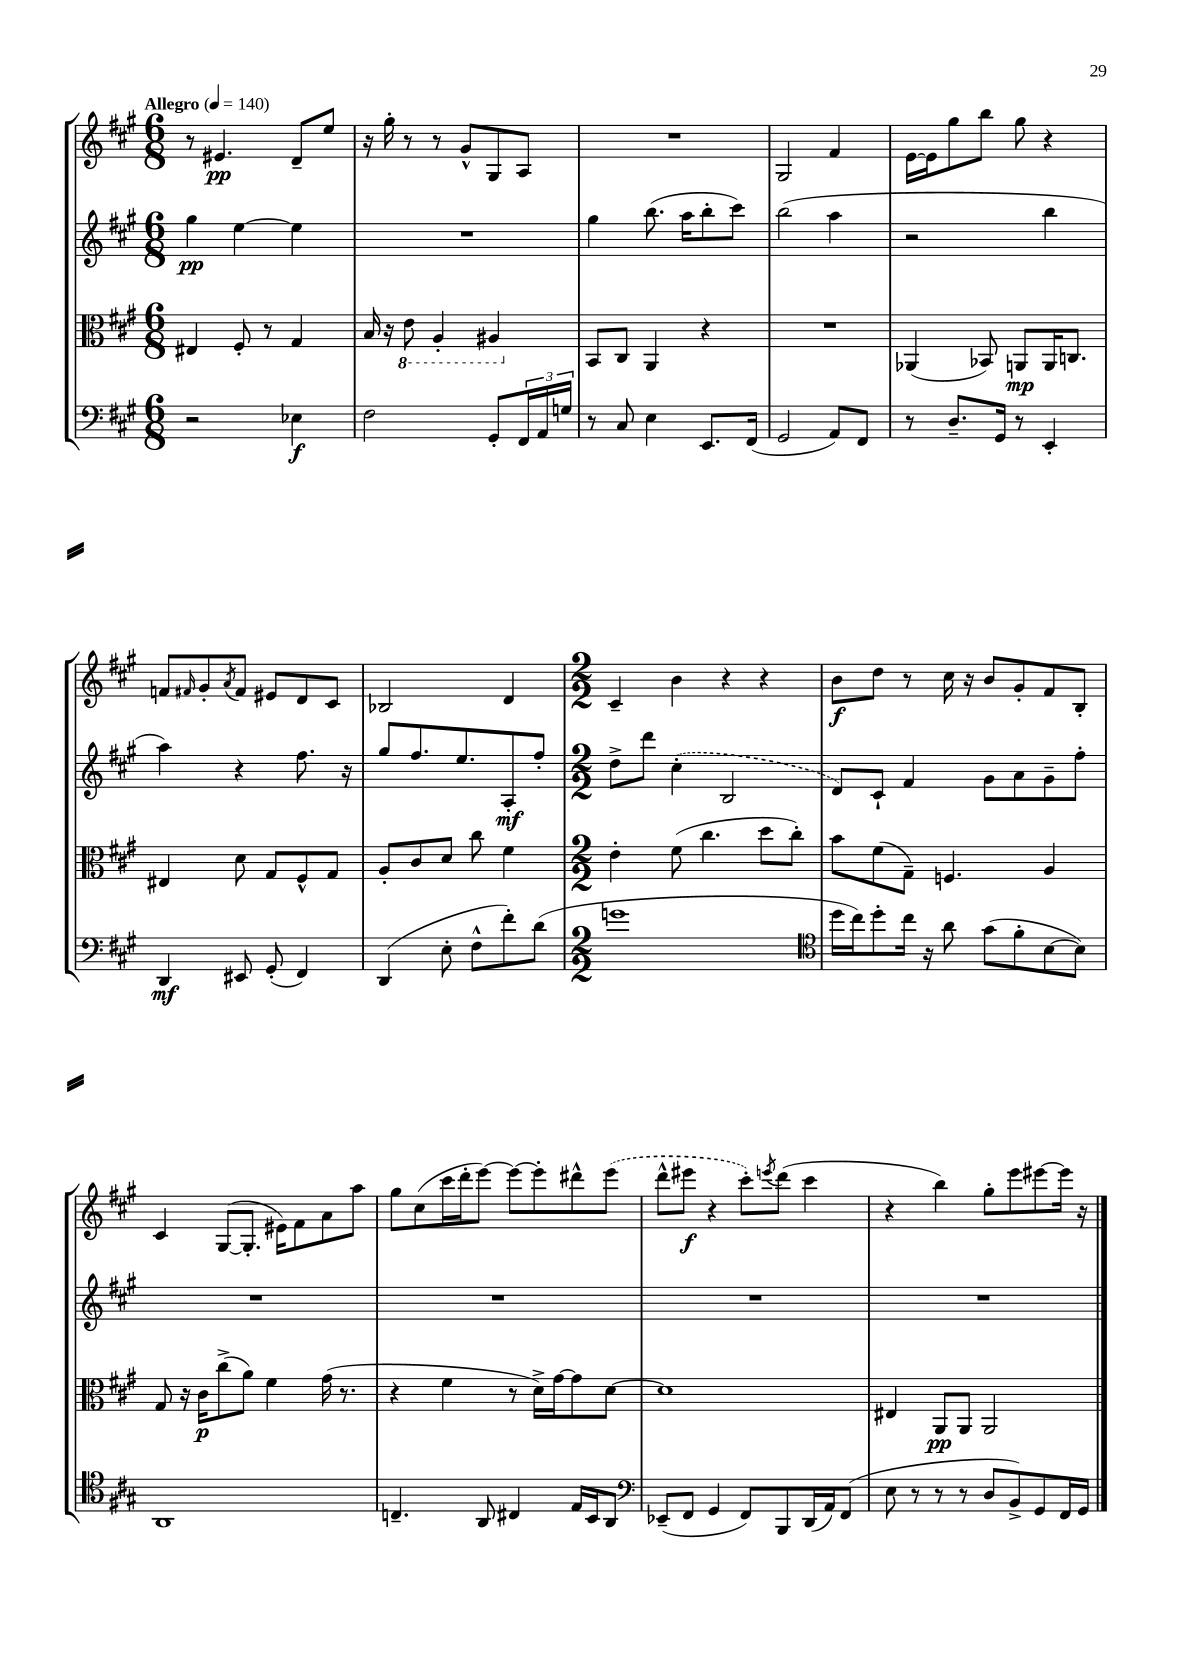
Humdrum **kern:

**kern	**kern	**kern	**kern
*staff4	*staff3	*staff2	*staff1
*clefF4	*clefC3	*clefG2	*clefG2
*k[f#c#g#]	*k[f#c#g#]	*k[f#c#g#]	*k[f#c#g#]
*M6/8	*M6/8	*M6/8	*M6/8
*MM140	*MM140	*MM140	*MM140
2r	4E#/	4gg#\	8r
.	.	.	4.e#/
.	8F#'/	[4ee\	.
.	8r	.	.
4E-\	4G#/	4ee\]	8d~/L
.	.	.	8ee/J
=	=	=	=
2F#\	16B/	2.r	16r
.	16r	.	16gg#'\
.	8E\	.	8r
.	4AA'/	.	8r
.	.	.	8g#^^/L
8GG#'/L	4AA#/	.	8G#/
24FF#/L	.	.	8A/J
24AA/	.	.	.
24G/JJ	.	.	.
=	=	=	=
8r	8BB/L	4gg#\	2.r
8C#/	8C#/J	.	.
4E\	4AA/	(8.bb\	.
.	.	16aa\LK	.
8.EE/L	4r	8bb'\	.
.	.	8ccc#\J)	.
(16FF#/Jk	.	.	.
=	=	=	=
2GG#/	2.r	(2bb\	2G#/
8AA/L)	.	4aa\	4f#/
8FF#/J	.	.	.
=	=	=	=
8r	(4AA-/	2r	[16e\LL
.	.	.	16e\]J
8.D~/L	.	.	8gg#\
.	8BB-/)	.	8bb\J
16GG#/Jk	.	.	.
8r	8AA/L	.	8gg#\
4EE'/	16AA/K	4bb\	4r
.	8.C/J	.	.
=	=	=	=
4DD/	4E#/	4aa\)	8f/L
.	.	.	16qqf#/
.	.	.	8g#'/
.	.	.	8qa/
8EE#/	8d\	4r	8f#/J
(8GG#'/	8G#/L	.	8e#/L
4FF#/)	8F#^^/	8.ff#\	8d/
.	8G#/J	.	8c#/J
.	.	16r	.
=	=	=	=
(4DD/	8A'/L	8gg#/L	2B-/
.	8c#/	8.ff#/	.
8E'\	8d/J	.	.
.	.	8.ee/	.
8F#^^\L	8cc#\	.	.
8f#'\)	4f#\	8A'/	4d/
(8d\J	.	8ff#'/J	.
=	=	=	=
*M2/2	*M2/2	*M2/2	*M2/2
1g	4e'\	8dd^\L	4c#~/
.	.	8ddd\J	.
.	(8f#\	(4cc#'\	4b\
.	4.cc#\	.	.
.	.	2B/	4r
.	8dd\L	.	4r
.	8cc#'\J)	.	.
=	=	=	=
*clefC4	*	*	*
16dd\LL	8b\L	8d/L)	8b\L
16cc#\J)	.	.	.
8dd'\	(8f#\	8c#`/J	8dd\J
16cc#\Jk	8G#~\J)	4f#/	8r
16r	.	.	.
8a\	4.F/	.	16cc#\
.	.	.	16r
(8g#\L	.	8g#\L	8b/L
8f#'\	.	8a\	8g#'/
[8B\	4A/	8g#~\	8f#/
8B\]J)	.	8ff#'\J	8B'/J
=	=	=	=
1AA	8G#/	1r	4c#/
.	16r	.	.
.	16c#\LK	.	.
.	(8cc#^\	.	([8G#/L
.	8a\J)	.	8.G#'/]J
.	4f#\	.	.
.	.	.	16e#\LK)
.	.	.	8f#\
.	(16g#\	.	8a\
.	8.r	.	.
.	.	.	8aa\J
=	=	=	=
4.C~/	4r	1r	8gg#\L
.	.	.	(8cc#\
.	4f#\	.	16ccc#\L
.	.	.	16ddd'\J
8AA/	.	.	[8eee\J)
4C#/	8r	.	8eee\_L
.	16d^\LL)	.	8eee'\]
.	[16g#\J	.	.
16E/LL	8g#\]	.	8ddd#^^\
16BB/J	.	.	.
8AA/J	[8d\J	.	(8eee\J
=	=	=	=
*clefF4	*	*	*
(8EE-~/L	1d]	1r	8ddd^^\L
8FF#/J	.	.	8eee#\J
4GG#/	.	.	4r
8FF#/L)	.	.	8ccc#'\L)
.	.	.	8qeee/
8BBB/	.	.	(8ddd\J
(16DD/L	.	.	4ccc#\
16AA/J)	.	.	.
(8FF#/J	.	.	.
=	=	=	=
8E\	4E#/	1r	4r
8r	.	.	.
8r	8AA/L	.	4bb\)
8r	8AA/J	.	.
8D/L	2AA/	.	8gg#'\L
8BB^/)	.	.	8eee\
8GG#/	.	.	[8eee#\
16FF#/L	.	.	16eee#\]Jk
16GG#/JJ	.	.	16r
==	==	==	==
*-	*-	*-	*-
